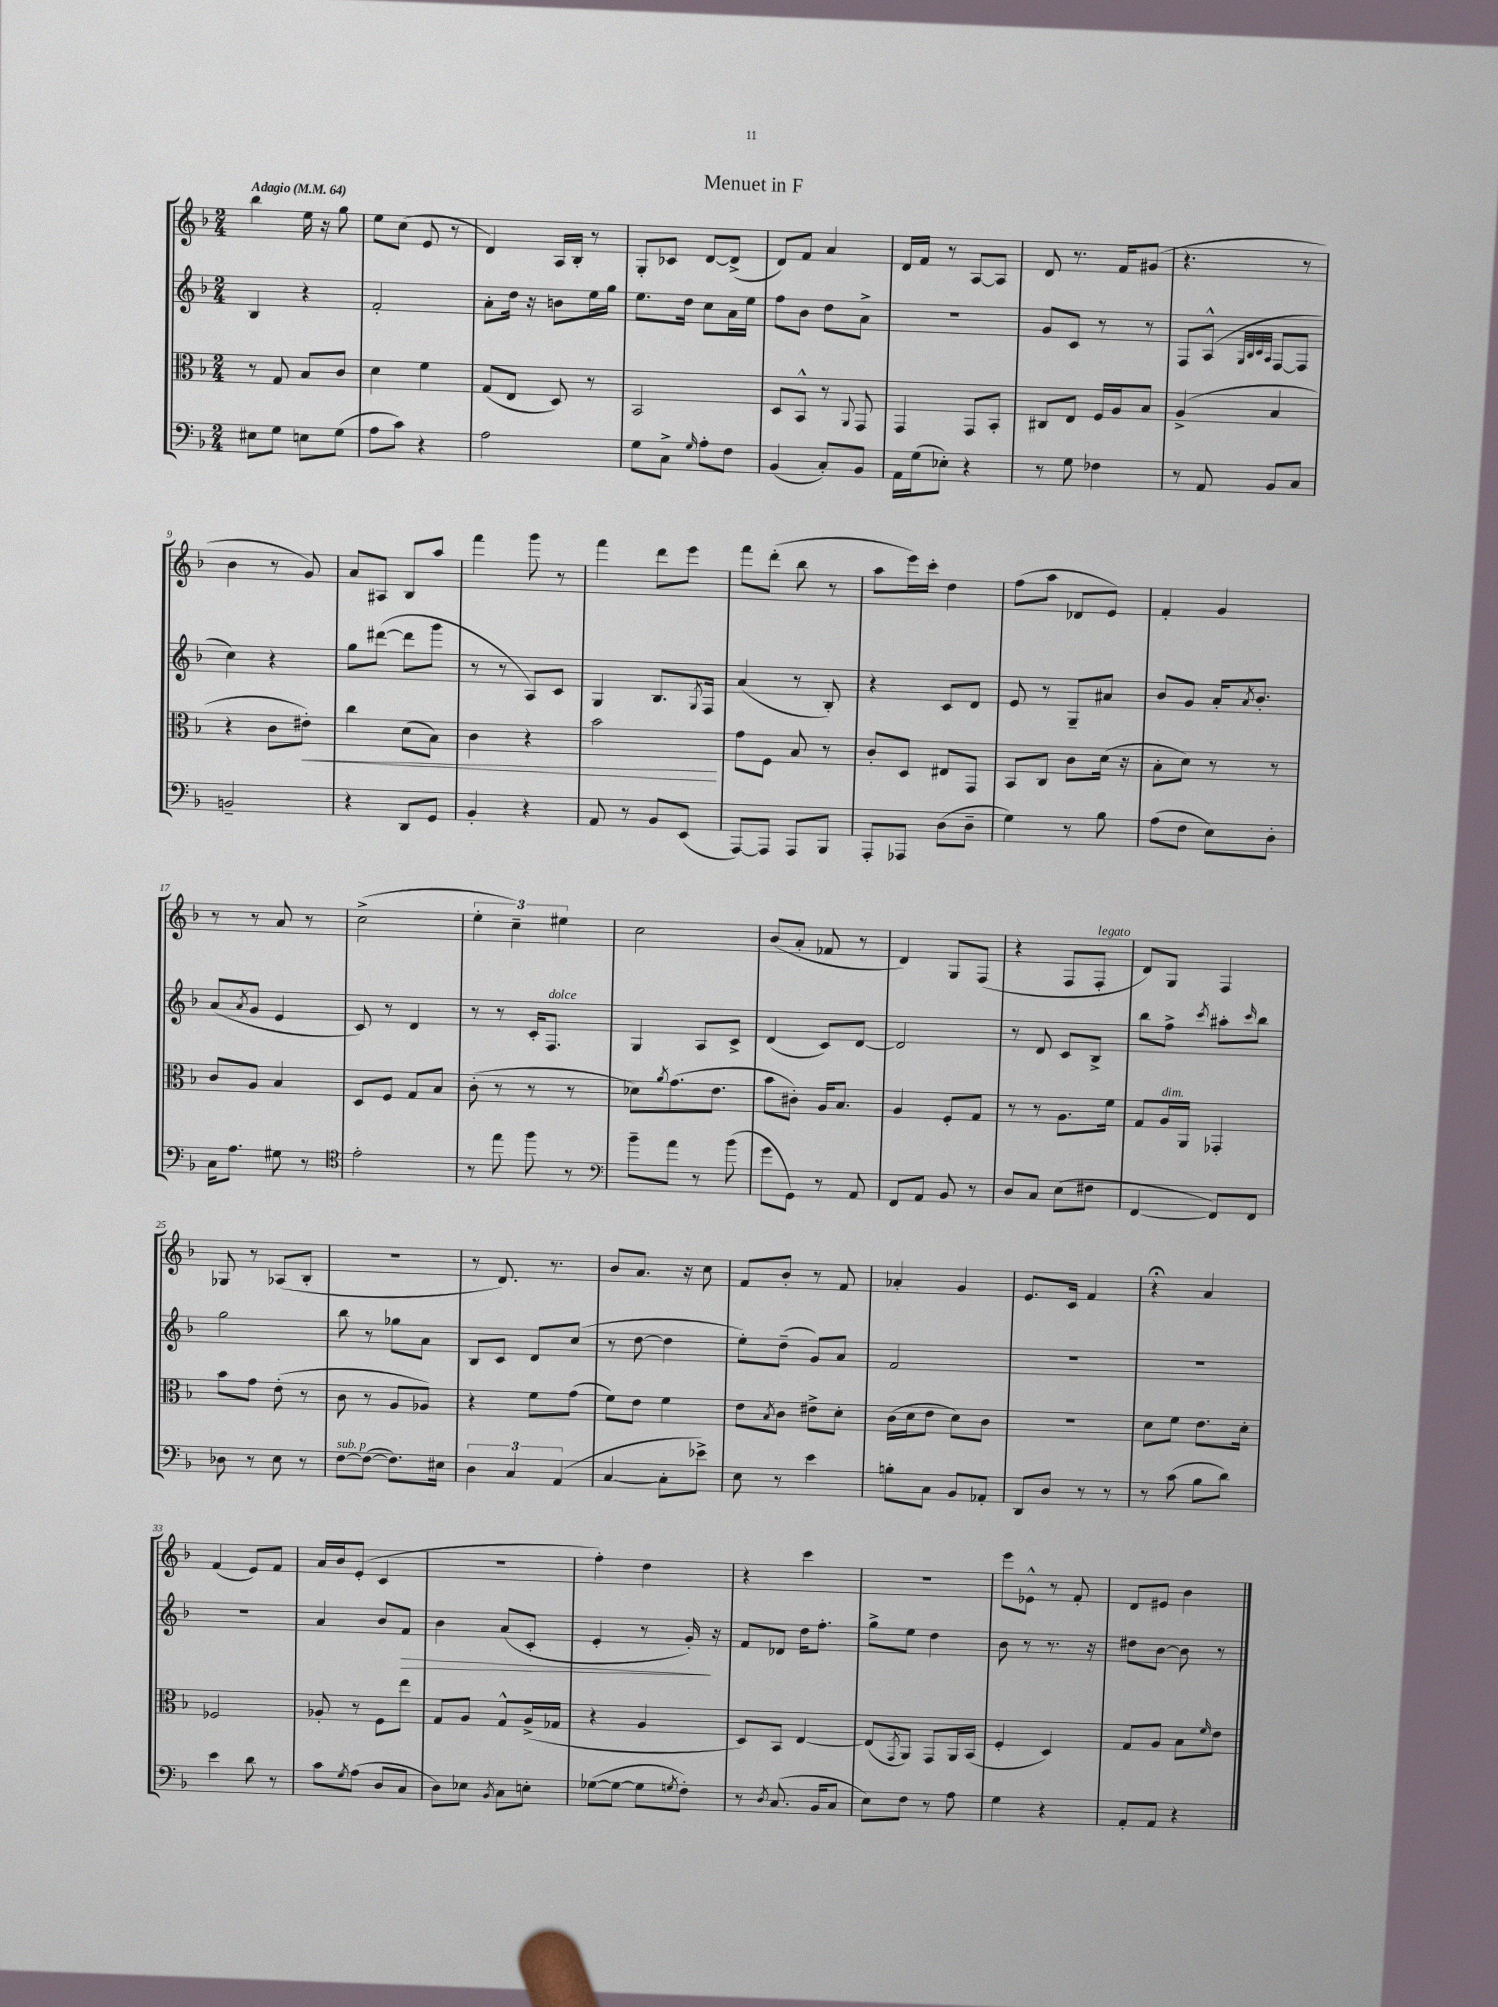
\header { title = "Menuet in F" }
<<
\new StaffGroup <<
\new Staff = "s0" {
    \clef treble \key f \major \numericTimeSignature \time 2/4 \tempo "Adagio" 4 = 64
    bes''4 e''16 r16 g''8 |
    e''8 c''8( e'8 r8 |
    d'4) a16 bes16-. r8 |
    g8-. ces'8 d'8~ d'8->( |
    d'8) f'8 a'4 |
    d'16 f'16 r8 a8~ a8 |
    d'8 r8. f'16 gis'8( |
    r4. r8 |
    bes'4 r8 g'8) |
    a'8 ais8 bes8 a''8 |
    f'''4 g'''8 r8 |
    f'''4 d'''8 e'''8 |
    f'''8 d'''8-.( bes''8 r8 |
    a''8 e'''16) c'''16-. d''4 |
    f''8( a''8 des'8 e'8) |
    f'4-. g'4 |
    r8 r8 a'8 r8 |
    c''2->( |
    \tuplet 3/2 { e''4-. c''4--) eis''4 } |
    c''2 |
    bes'8( a'8-. fes'8 r8 |
    d'4) g8 f8( |
    r4 f8 f8-.^\markup { \italic "legato" } |
    d'8) g8 f4 |
    ges8 r8 aes8( bes8-. |
    r2 |
    r8 d'8.) r8. |
    bes'8 a'8. r16 c''8 |
    f'8 bes'8-. r8 f'8 |
    aes'4-. g'4 |
    e'8. c'16 f'4 |
    r4\fermata a'4 |
    f'4( e'8) f'8 |
    a'16 bes'16 e'8-.( c'4 |
    r2 |
    f''4-.) d''4 |
    r4 c'''4 |
    r2 |
    e'''8 ees'8-^ r8 f'8-. |
    d'8 eis'8 bes'4 \bar "|." |
}
\new Staff = "s1" {
    \clef treble \key f \major \numericTimeSignature \time 2/4
    bes4 r4 |
    f'2-. |
    a'8-. d''16 r16 b'8 e''16 g''16 |
    e''8. d''16 c''8 a'16 e''16 |
    f''8 bes'8 d''8 a'8-> |
    r2 |
    g'8 c'8 r8 r8 |
    f8 a8-^( \grace { g32 bes32 c'32 a32 } f8~ f8 |
    c''4) r4 |
    g''8 dis'''8~( dis'''8 g'''8 |
    r8 r8 a8) c'8 |
    g4 bes8. \acciaccatura { g8 } f16 |
    a'4( r8 bes8-.) |
    r4 c'8 d'8 |
    e'8 r8 g8-- ais'8 |
    bes'8 g'8 a'16-. \acciaccatura { a'8 } bes'8.-. |
    a'8( \acciaccatura { a'8 } g'8 e'4 |
    c'8) r8 d'4 |
    r8 r8 c'16-. f8.^\markup { \italic "dolce" } |
    g4 a8 c'8-> |
    d'4( c'8) d'8~ |
    d'2 |
    r8 d'8 c'8 bes8-> |
    bes''8 f''8-> \acciaccatura { c'''8 } ais''8-. \grace { c'''16 } bes''8 |
    g''2 |
    bes''8 r8 ges''8 a'8 |
    bes8 c'8 d'8 c''8( |
    r8 d''8~ d''4 |
    e''8-.) d''8--( g'8) a'8 |
    f'2 |
    R2 |
    R2 |
    R2 |
    a'4 bes'8 f'8\> |
    bes'4 a'8( c'8-. |
    e'4-. r8 g'16-.\!) r16 |
    f'8 des'8 d''16 f''8.-. |
    g''8-> e''8 d''4 |
    bes'8 r8 r8. r16 |
    dis''8 bes'8~ bes'8 r8 \bar "|." |
}
\new Staff = "s2" {
    \clef alto \key f \major \numericTimeSignature \time 2/4
    r8 g8 bes8 c'8 |
    d'4 f'4 |
    g8( e8 d8) r8 |
    bes,2 |
    d8 bes,8-^ r8 \appoggiatura { a,8 } g,8 |
    g,4 g,8 bes,8-. |
    cis8 e8 f16 a16 bes8 |
    a4->( bes4 |
    r4 c'8 eis'8-.\<) |
    c''4 d'8( bes8) |
    c'4 r4 |
    bes'2\! |
    g'8 f8 bes8 r8 |
    c'8-. d8 eis8 g,8 |
    bes,8 c8 c'8 d'16( r16 |
    bes8-. d'8) r8 r8 |
    c'8 a8 bes4 |
    d8 f8 g8 bes8 |
    c'8-.( r8 r8 r8 |
    des'8) \acciaccatura { a'8 } g'8.( e'8. |
    bes'8 cis'8-.) a16 bes8. |
    a4 f8-. g8 |
    r8 r8 a8. f'16 |
    g8 a16^\markup { \italic "dim." } a,16 ges,4-. |
    bes'8 g'8 e'8-.( r8 |
    c'8 r8 a8 aes8) |
    r4 f'8 g'8( |
    f'8) e'8 f'4 |
    e'8 \acciaccatura { bes8 } c'8 eis'8-> d'8-. |
    c'16( d'16 e'8 d'8) c'8 |
    R2 |
    d'8 f'8 e'8. d'16-. |
    fes2 |
    aes8-. r8 f8 e''8 |
    g8 a8 g8-^ a16->( ges16 |
    r4 a4 |
    d8) bes,8 e4~ |
    e8( \acciaccatura { g,8 } a,8) g,8 a,16 bes,16( |
    f4-. d4) |
    g8 a8 bes8 \grace { f'16 } e'8 \bar "|." |
}
\new Staff = "s3" {
    \clef bass \key f \major \numericTimeSignature \time 2/4
    eis8 g8 e8 g8( |
    a8 c'8) r4 |
    a2 |
    g8 c8-> \grace { g16 } a8-. f8 |
    bes,4( c8-.) bes,8 |
    a,16 g16( ees8-.) r4 |
    r8 g8 fes4 |
    r8 a,8 bes,8 c8 |
    b,2-- |
    r4 d,8 g,8 |
    bes,4-. r4 |
    a,8 r8 bes,8 e,8( |
    a,,8~) a,,8 a,,8 bes,,8 |
    a,,8-. aes,,8 d8( d8-- |
    g4) r8 bes8 |
    a8( f8 e8) d8-. |
    c16 a8. gis8 r8 |
    \clef tenor e'2-. |
    r8 e''8 f''8 r8 |
    \clef bass bes'8-- a'8 r8 bes'8( |
    g'8 g,8) r8 a,8 |
    f,8 a,8 bes,8 r8 |
    d8 c8 e8( fis8 |
    f,4~ f,8) f,8 |
    des8 r8 e8 r8 |
    f8~^\markup { \italic "sub. p" } f8~( f8.) eis16 |
    \tuplet 3/2 { d4 c4 a,4( } |
    c4~ c8-. ees'8->) |
    e8 r8 e'4 |
    b8-. c8 bes,8 aes,8-. |
    d,8 d8 r8 r8 |
    r8 c'8( bes8 d'8) |
    e'4 d'8 r8 |
    c'8 \acciaccatura { g8 } a8( d8 c8 |
    d8) ees8 \acciaccatura { bes,8 } c8 e8-. |
    ges8~( ges8~ ges8 \acciaccatura { g8 } f8-.) |
    r8 \acciaccatura { d8 } c8.( bes,16 c8 |
    e8) f8 r8 a8 |
    g4 r4 |
    a,8-. a,8 r4 \bar "|." |
}
>>
>>
